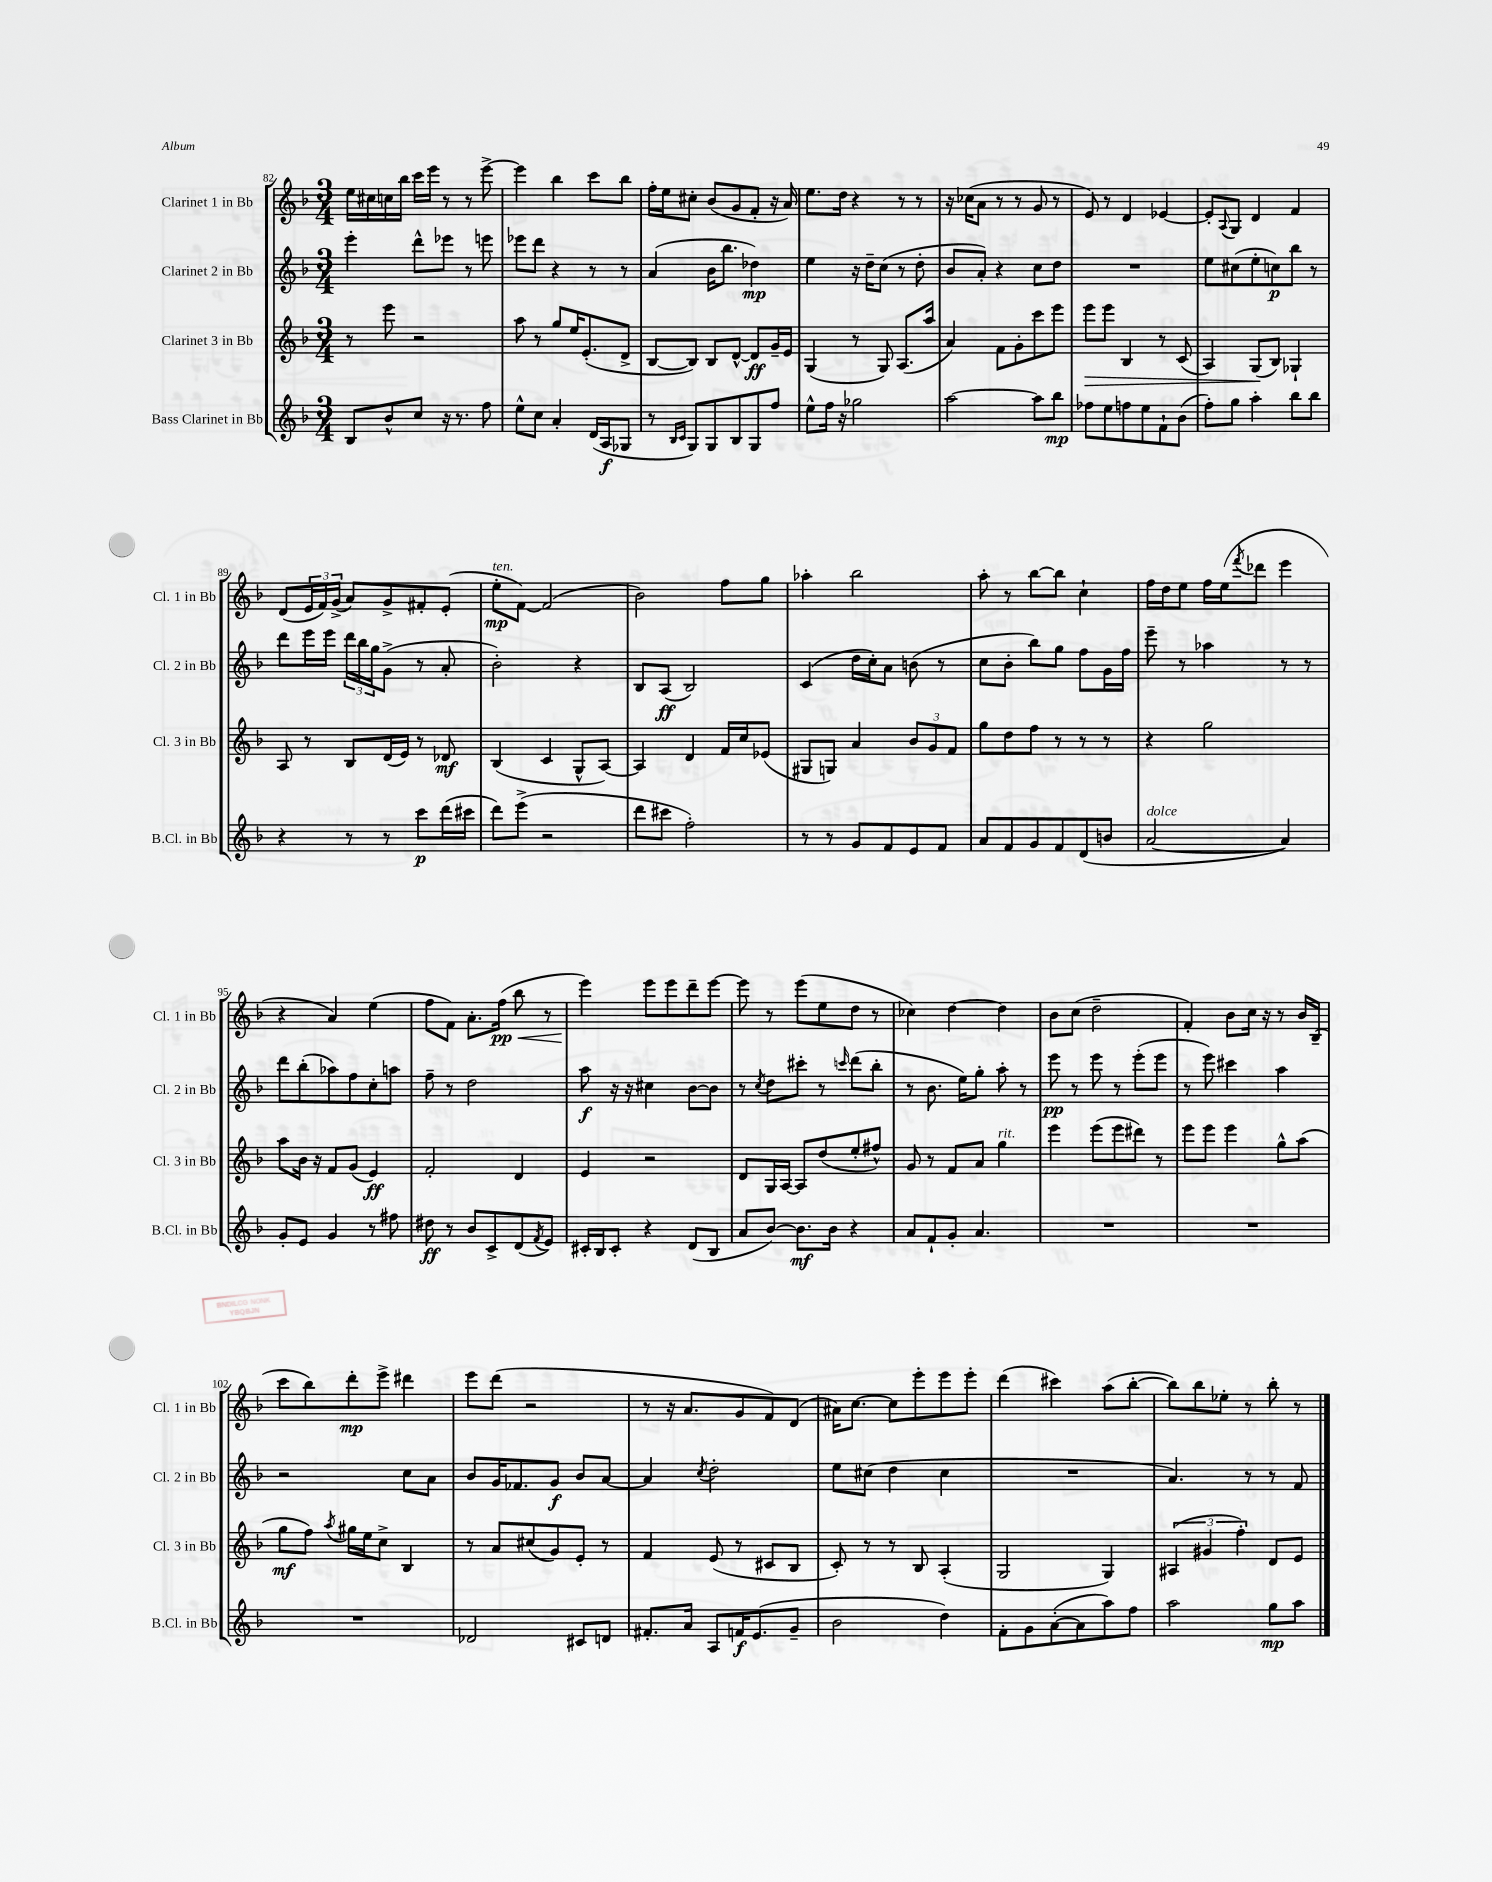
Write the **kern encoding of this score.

**kern	**dynam	**kern	**dynam	**kern	**dynam	**kern	**dynam
*part4	*part4	*part3	*part3	*part2	*part2	*part1	*part1
*staff4	*staff4	*staff3	*staff3	*staff2	*staff2	*staff1	*staff1
*I"Bass Clarinet in Bb	*	*I"Clarinet 3 in Bb	*	*I"Clarinet 2 in Bb	*	*I"Clarinet 1 in Bb	*
*I'B.Cl. in Bb	*	*I'Cl. 3 in Bb	*	*I'Cl. 2 in Bb	*	*I'Cl. 1 in Bb	*
*clefG2	*	*clefG2	*	*clefG2	*	*clefG2	*
*k[b-]	*	*k[b-]	*	*k[b-]	*	*k[b-]	*
*M3/4	*	*M3/4	*	*M3/4	*	*M3/4	*
=82	=82	=82	=82	=82	=82	=82	=82
8B-/L	.	8r	.	4eee'\	.	16ee\LL	.
.	.	.	.	.	.	16cc#X\	.
8b-^^/	.	8eee\	.	.	.	16ccn\	.
.	.	.	.	.	.	16bb-\JJ	.
8cc/J	.	2r	.	8ddd^^\L	.	16ccc\LL	.
.	.	.	.	.	.	16eee\JJ	.
16r	.	.	.	8eee-X\J	.	8r	.
8.r	.	.	.	.	.	.	.
.	.	.	.	8r	.	8r	.
8ff\	.	.	.	8eeen\	.	[8eee^\	.
=83	=83	=83	=83	=83	=83	=83	=83
8ee^^\L	.	8aa\	.	8eee-X\L	.	4eee\]	.
8cc\J	.	8r	.	8ddd\J	.	.	.
4a'/	.	8gg/L	.	4r	.	4bb-\	.
.	.	16ee/K	.	.	.	.	.
.	.	(8.e'/	.	.	.	.	.
(16d/LL	.	.	.	8r	.	8ccc\L	.
16A/J	f	.	.	.	.	.	.
8G-X/J	.	8d^/J	.	8r	.	8bb-\J	.
=84	=84	=84	=84	=84	=84	=84	=84
8r	.	[8B-/L	.	(4a/	.	16ff'\LL	.
.	.	.	.	.	.	16ee\J	.
16qqB-/LL	.	.	.	.	.	.	.
16qqc/JJ	.	.	.	.	.	.	.
8G/L)	.	8B-/J])	.	.	.	8cc#X'\J	.
8G/	.	8B-/L	.	16b-\KL	.	(8b-/L	.
.	.	.	.	8.bb-\J	.	.	.
8B-/	.	[8d^^/J	.	.	.	8g/	.
8G/	.	8d/L]	ff	4dd-X\)	mp	8f'/J	.
8ff/J	.	16g~/L	.	.	.	16r	.
.	.	16e/JJ	.	.	.	16a/)	.
=85	=85	=85	=85	=85	=85	=85	=85
8ee^^\L	.	(4G/	.	4ee\	.	8.ee\L	.
16ff\Jk	.	.	.	.	.	.	.
16r	.	.	.	.	.	16dd\Jk	.
2gg-X\	.	8r	.	16r	.	4r	.
.	.	.	.	16dd~\KL	.	.	.
.	.	8G/)	.	(8cc\J	.	.	.
.	.	(8.A/L	.	8r	.	8r	.
.	.	.	.	8dd'\	.	8r	.
.	.	16aa/Jk	.	.	.	.	.
=86	=86	=86	=86	=86	=86	=86	=86
[2aa\	.	4a/)	.	8b-/L	.	16r	.
.	.	.	.	.	.	(16cc-X\KL	.
.	.	.	.	8a'/J)	.	8a\J	.
.	.	8f\L	.	4r	.	8r	.
.	.	8g'\	.	.	.	8r	.
8aa\L]	.	8ccc\	.	8cc\L	.	8g/	.
8bb-\J	mp	8eee\J	.	8dd\J	.	8r	.
=87	=87	=87	=87	=87	=87	=87	=87
!	!	!	!LO:HP:b	!	!	!	!
8ff-X\L	.	8eee\L	>	2.r	.	8e/)	.
8ee\	.	8eee\J	.	.	.	8r	.
8ffn\	.	4B-/	.	.	.	4d/	.
8ee\	.	.	.	.	.	.	.
8f`\	.	8r	.	.	.	[4e-X/	.
(8b-\J	.	(8c/	.	.	.	.	.
=88	=88	=88	=88	=88	=88	=88	=88
8ff'\L)	.	4A/)	.	8ee\L	.	8e-'/L]	.
.	.	.	.	.	.	8qqA/	.
8gg\J	.	.	.	(8cc#X\	.	8G/J	.
4aa'\	.	(8G/L	.	8ee'\	.	4d/	.
.	.	8B-/J)	]	8ccn\)	p	.	.
8bb-\L	.	4G-X`/	.	8bb-\J	.	4f/	.
8bb-\J	.	.	.	8r	.	.	.
!!LO:LB:g=z
=89	=89	=89	=89	=89	=89	=89	=89
4r	.	8A/	.	8ddd\L	.	(8d/L	.
.	.	8r	.	16eee\L	.	24e/L	.
.	.	.	.	.	.	24f/)	.
.	.	.	.	16eee\JJ	.	.	.
.	.	.	.	.	.	(24g^/JJ	.
8r	.	8B-/L	.	24ddd\LL	.	8a/L)	.
.	.	.	.	24bb-\	.	.	.
.	.	.	.	24gg\J	.	.	.
8r	.	(16d/L	.	(8g^\J	.	8g^/	.
.	.	16e/JJ)	.	.	.	.	.
8ccc\L	p	8r	.	8r	.	8f#X'/	.
(16ddd\L	.	8d-X/	mf	8a'/	.	(8e'/J	.
16ccc#X\JJ	.	.	.	.	.	.	.
=90	=90	=90	=90	=90	=90	=90	=90
!	!	!	!	!	!	!LO:TX:a:i:t=ten.	!
8ddd\L)	.	(4B-/	.	2b-'\)	.	8ee'\L	mp
(8eee^\J	.	.	.	.	.	[8f\J)	.
2r	.	4c/	.	.	.	(2f/]	.
.	.	8G^^/L	.	4r	.	.	.
.	.	[8A/J)	.	.	.	.	.
=91	=91	=91	=91	=91	=91	=91	=91
8ddd\L	.	4A/]	.	8B-/L	.	2b-\)	.
8ccc#X\J	.	.	.	(8A/J	ff	.	.
2ff'\)	.	4d/	.	2B-/)	.	.	.
.	.	16f/LL	.	.	.	8ff\L	.
.	.	16cc/J	.	.	.	.	.
.	.	(8e-X/J	.	.	.	8gg\J	.
=92	=92	=92	=92	=92	=92	=92	=92
8r	.	8G#X/L	.	(4c/	.	4aa-X'\	.
8r	.	8Gn/J)	.	.	.	.	.
8g/L	.	4a/	.	16dd\LL	.	2bb-\	.
.	.	.	.	16cc'\J)	.	.	.
8f/	.	.	.	8a\J	.	.	.
8e/	.	12b-/L	.	(8bn\	.	.	.
.	.	12g/	.	.	.	.	.
8f/J	.	.	.	8r	.	.	.
.	.	12f/J	.	.	.	.	.
=93	=93	=93	=93	=93	=93	=93	=93
8a/L	.	8gg\L	.	8cc\L	.	8aa'\	.
8f/	.	8dd\	.	8b-'\J	.	8r	.
8g/	.	8ff\J	.	8bb-\L)	.	[8bb-\L	.
8f/	.	8r	.	8gg\J	.	8bb-\J]	.
(8d/	.	8r	.	8ff\L	.	4cc`\	.
8bn/J	.	8r	.	16g\L	.	.	.
.	.	.	.	16ff\JJ	.	.	.
=94	=94	=94	=94	=94	=94	=94	=94
!LO:TX:a:i:t=dolce	!	!	!	!	!	!	!
[2a/	.	4r	.	8eee~\	.	16ff\LL	.
.	.	.	.	.	.	16dd\J	.
.	.	.	.	8r	.	8ee\J	.
.	.	2gg\	.	4aa-X\	.	16ff\LL	.
.	.	.	.	.	.	(16ee\J	.
.	.	.	.	.	.	8qfff/	.
.	.	.	.	.	.	8ddd-X\J	.
4a/])	.	.	.	8r	.	4eee\	.
.	.	.	.	8r	.	.	.
!!LO:LB:g=z
=95	=95	=95	=95	=95	=95	=95	=95
8g'/L	.	8aa\L	.	8ddd\L	.	4r	.
8e/J	.	16b-\Jk	.	(8bb-'\	.	.	.
.	.	16r	.	.	.	.	.
4g/	.	8f/L	.	8aa-X\)	.	4a/)	.
.	.	(8g/J	.	8ff\	.	.	.
8r	.	4e/)	ff	8cc'\	.	(4ee\	.
8ff#X\	.	.	.	8aan\J	.	.	.
=96	=96	=96	=96	=96	=96	=96	=96
8dd#X\	ff	2f'/	.	8ff~\	.	8ff\L	.
8r	.	.	.	8r	.	8f\J)	.
8b-/L	.	.	.	2dd\	.	8.a'\L	.
8c^/	.	.	.	.	.	.	.
!	!	!	!	!	!	!	!LO:HP:b
.	.	.	.	.	.	(16ff\Jk	< pp
(8d/	.	4d/	.	.	.	8bb-\	.
8qf/	.	.	.	.	.	.	.
8e/J)	.	.	.	.	.	8r	.
=97	=97	=97	=97	=97	=97	=97	=97
16c#X'/LL	.	4e/	.	8aa\	f	4eee\)	.
16B-/J	.	.	.	.	.	.	.
8c#'/J	.	.	.	16r	.	.	.
.	.	.	.	16r	.	.	.
4r	.	2r	.	4cc#X\	.	8eee\L	[
.	.	.	.	.	.	8eee\	.
(8d/L	.	.	.	[8b-\L	.	8ddd~\	.
8B-/J	.	.	.	8b-\J]	.	[8eee\J	.
=98	=98	=98	=98	=98	=98	=98	=98
8a/L	.	8d/L	.	8r	.	8eee\]	.
.	.	.	.	8qcc/	.	.	.
[8b-/J)	.	16G/L	.	8dd\L	.	8r	.
.	.	[16A/JJ	.	.	.	.	.
8.b-\L]	mf	8A/L]	.	8ccc#X'\J	.	(8eee\L	.
.	.	(8dd/	.	8r	.	8ee\	.
16b-\Jk	.	.	.	.	.	.	.
.	.	.	.	16qqcccn/	.	.	.
4r	.	8ee'/	.	(8ddd\L	.	8dd\J	.
.	.	8ff#X^^/J)	.	8bb-'\J	.	8r	.
=99	=99	=99	=99	=99	=99	=99	=99
8a/L	.	8g/	.	8r	.	4cc-X\)	.
8f`/	.	8r	.	8.b-\	.	.	.
8g'/J	.	8f/L	.	.	.	[4dd\	.
.	.	.	.	16ee\KL)	.	.	.
4.a/	.	8a/J	.	8gg'\J	.	.	.
!	!	!LO:TX:a:i:t=rit.	!	!	!	!	!
.	.	4gg\	.	8aa'\	.	4dd\]	.
.	.	.	.	8r	.	.	.
=100	=100	=100	=100	=100	=100	=100	=100
2.r	.	4eee\	.	8eee\	pp	8b-\L	.
.	.	.	.	8r	.	(8cc\J	.
.	.	(8eee\L	.	8eee\	.	2dd~\	.
.	.	8eee\	.	8r	.	.	.
.	.	8ddd#X\J)	.	(8eee'\L	.	.	.
.	.	8r	.	8eee\J	.	.	.
=101	=101	=101	=101	=101	=101	=101	=101
2.r	.	8eee\L	.	8r	.	4f'/)	.
.	.	8eee\J	.	8eee\)	.	.	.
.	.	4eee\	.	4ccc#X\	.	8b-\L	.
.	.	.	.	.	.	16cc\Jk	.
.	.	.	.	.	.	16r	.
.	.	8gg^^\L	.	4aa\	.	8r	.
.	.	(8aa\J	.	.	.	16b-/LL	.
.	.	.	.	.	.	(16B-~/JJ	.
!!LO:LB:g=z
=102	=102	=102	=102	=102	=102	=102	=102
2.r	.	8gg\L	mf	2r	.	8ccc\L	.
.	.	8ff\J)	.	.	.	8bb-\)	.
.	.	8qaa/	.	.	.	.	.
.	.	16gg#X\LL	.	.	.	8ddd'\	mp
.	.	16ee\J	.	.	.	.	.
.	.	8cc^\J	.	.	.	8eee^\J	.
.	.	4B-/	.	8cc\L	.	4ddd#X\	.
.	.	.	.	8a\J	.	.	.
=103	=103	=103	=103	=103	=103	=103	=103
2d-X/	.	8r	.	8b-/L	.	8eee\L	.
.	.	8a/L	.	16g/K	.	(8ddd\J	.
.	.	.	.	8.f-X/	.	.	.
.	.	(8cc#X/	.	.	.	2r	.
.	.	8g/)	.	8g/J	f	.	.
8c#X/L	.	8e'/J	.	8b-/L	.	.	.
8dn/J	.	8r	.	[8a/J	.	.	.
=104	=104	=104	=104	=104	=104	=104	=104
8.f#X'/L	.	4f/	.	4a/]	.	8r	.
.	.	.	.	.	.	16r	.
16a/Jk	.	.	.	.	.	8.a/L	.
.	.	.	.	8qcc/	.	.	.
8A/L	.	(8e/	.	2dd'\	.	.	.
16fn/K	f	8r	.	.	.	8g/	.
(8.e/	.	.	.	.	.	.	.
.	.	8c#X/L	.	.	.	8f/)	.
8g~/J	.	8B-/J	.	.	.	(8d/J	.
=105	=105	=105	=105	=105	=105	=105	=105
2b-\	.	8c'/)	.	8ee\L	.	16a#X\KL)	.
.	.	.	.	.	.	[8.cc\J	.
.	.	8r	.	(8cc#X\J	.	.	.
.	.	8r	.	4dd\	.	8cc\L]	.
.	.	8B-/	.	.	.	8eee'\	.
4dd\)	.	(4A'/	.	4cc#\	.	8eee\	.
.	.	.	.	.	.	8eee'\J	.
=106	=106	=106	=106	=106	=106	=106	=106
8f'\L	.	2G/	.	2.r	.	(4ddd\	.
8g\	.	.	.	.	.	.	.
([8a'\	.	.	.	.	.	4ccc#X\)	.
8a\]	.	.	.	.	.	.	.
8aa\)	.	4G/)	.	.	.	(8aa\L	.
8ff\J	.	.	.	.	.	[8bb-'\J	.
=107	=107	=107	=107	=107	=107	=107	=107
2aa\	.	(6A#X/	.	4.a/)	.	8bb-\L])	.
.	.	.	.	.	.	8bb-\	.
.	.	6g#X/	.	.	.	.	.
.	.	.	.	.	.	8ee-X'\J	.
.	.	6ff'\)	.	.	.	.	.
.	.	.	.	8r	.	8r	.
8gg\L	mp	8d/L	.	8r	.	8bb-'\	.
8aa\J	.	8e/J	.	8f/	.	8r	.
==	==	==	==	==	==	==	==
*-	*-	*-	*-	*-	*-	*-	*-
